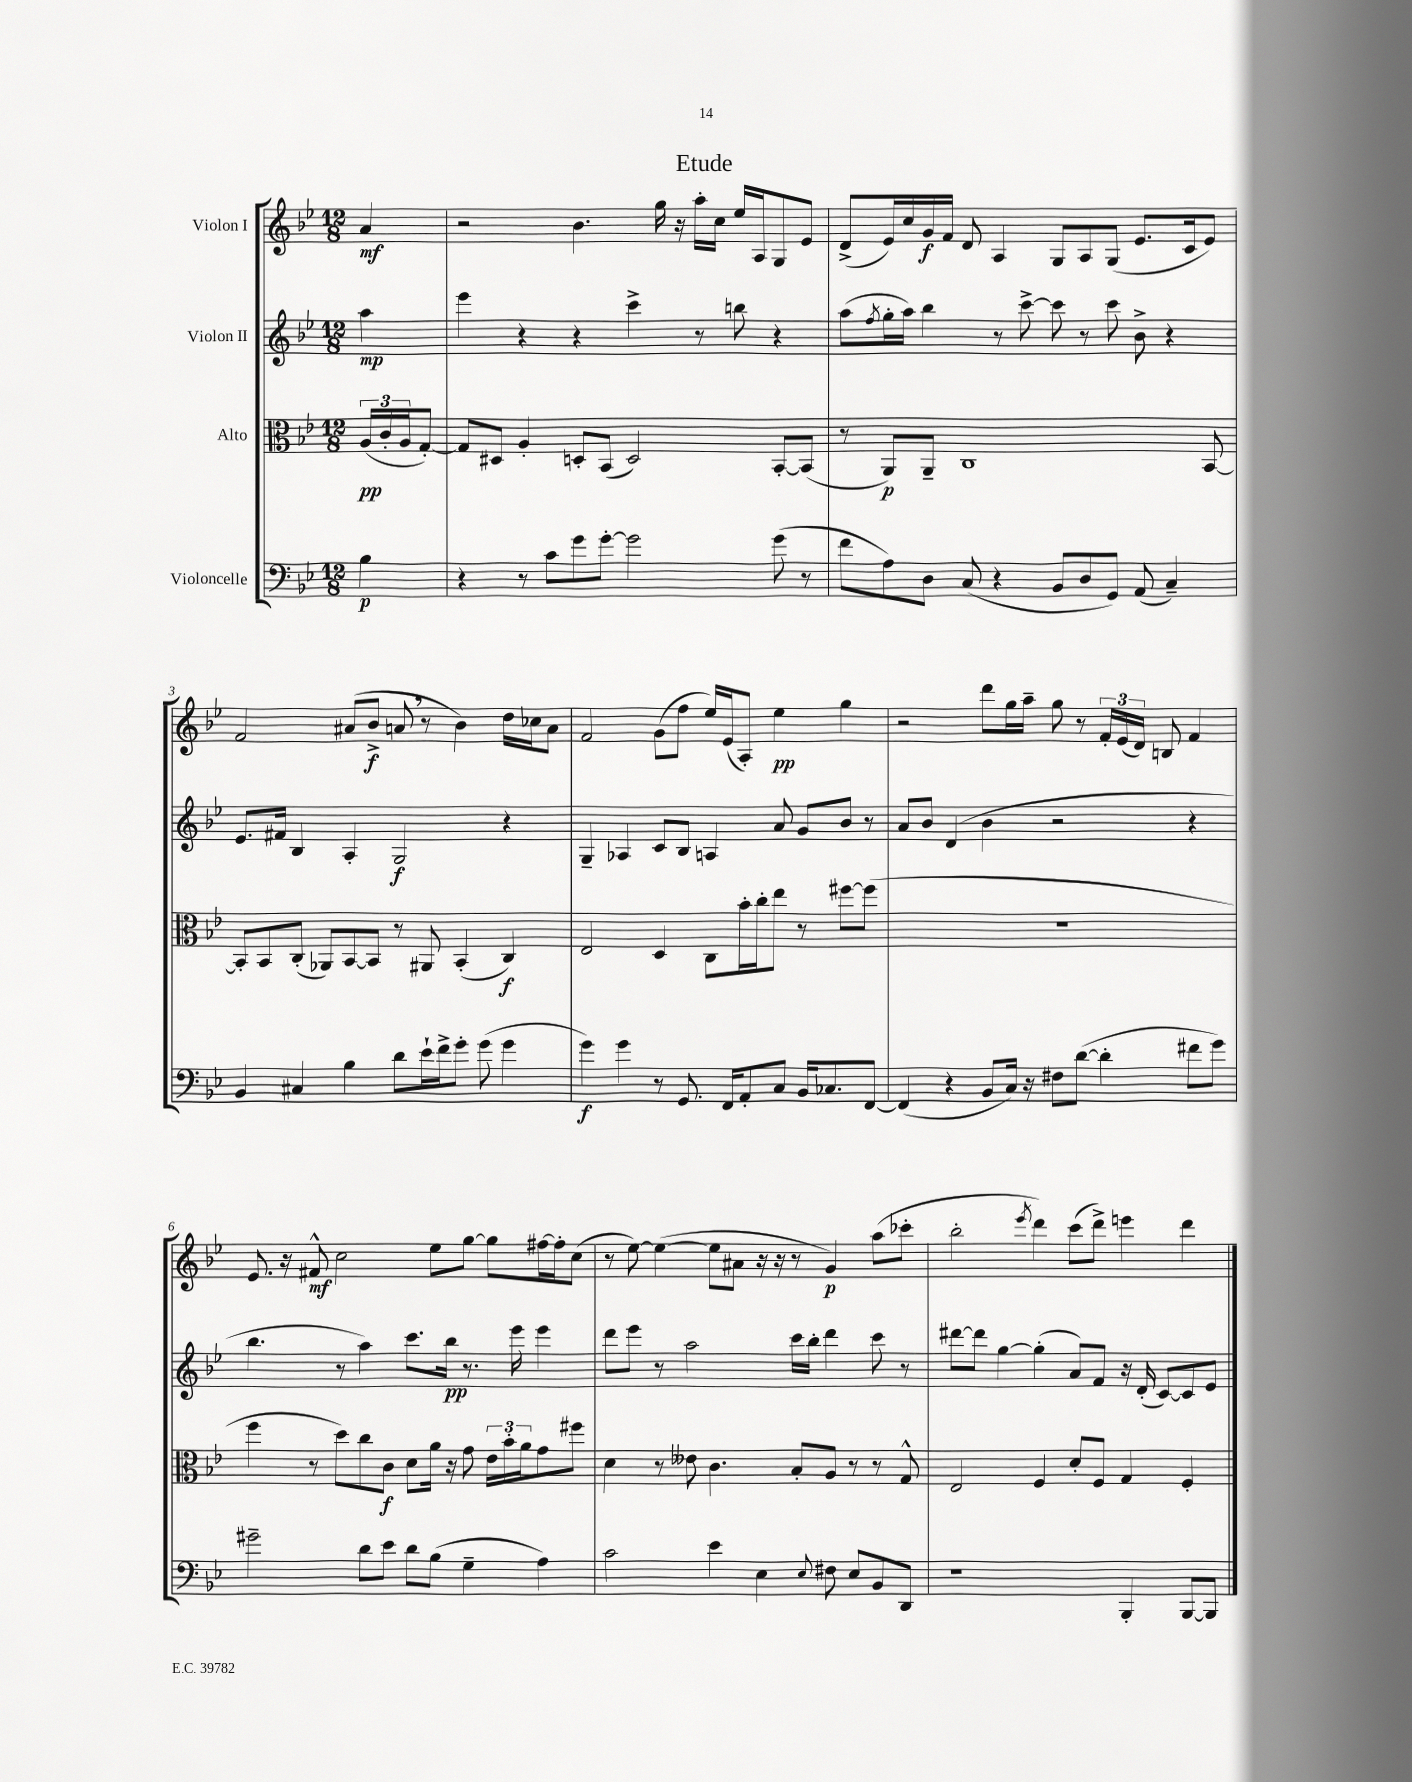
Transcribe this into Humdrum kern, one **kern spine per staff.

**kern	**dynam	**kern	**dynam	**kern	**dynam	**kern	**dynam
*part4	*part4	*part3	*part3	*part2	*part2	*part1	*part1
*staff4	*staff4	*staff3	*staff3	*staff2	*staff2	*staff1	*staff1
*I"Violoncelle	*	*I"Alto	*	*I"Violon II	*	*I"Violon I	*
*clefF4	*	*clefC3	*	*clefG2	*	*clefG2	*
*k[b-e-]	*	*k[b-e-]	*	*k[b-e-]	*	*k[b-e-]	*
*M12/8	*	*M12/8	*	*M12/8	*	*M12/8	*
=	=	=	=	=	=	=	=
4B-\	p	(24A/LL	pp	4aa\	mp	4a/	mf
.	.	24c'/	.	.	.	.	.
.	.	24A/J	.	.	.	.	.
.	.	[8G'/J)	.	.	.	.	.
=1	=1	=1	=1	=1	=1	=1	=1
4r	.	8G/L]	.	4eee-\	.	2r	.
.	.	8D#X/J	.	.	.	.	.
8r	.	4A'/	.	4r	.	.	.
8c\L	.	.	.	.	.	.	.
8g\	.	8Dn'/L	.	4r	.	4.b-\	.
[8g'\J	.	(8BB-/J	.	.	.	.	.
2g\]	.	2D/)	.	4ccc^\	.	.	.
.	.	.	.	.	.	16gg\	.
.	.	.	.	.	.	16r	.
.	.	.	.	8r	.	16aa'\LL	.
.	.	.	.	.	.	16cc\JJ	.
.	.	.	.	8bbn\	.	16ee-/LL	.
.	.	.	.	.	.	16A/J	.
(8g\	.	[8BB-'/L	.	4r	.	8G/	.
8r	.	(8BB-/J]	.	.	.	8e-/J	.
=2	=2	=2	=2	=2	=2	=2	=2
8f\L	.	8r	.	(8aa\L	.	(8d^/L	.
.	.	.	.	8qff/	.	.	.
8A\)	.	8AA/L)	p	16gg'\L	.	16e-/L)	.
.	.	.	.	16aa\JJ)	.	16cc/	.
8D\J	.	8AA~/J	.	4bb-\	.	16g/	f
.	.	.	.	.	.	16f/JJ	.
(8C/	.	1C	.	.	.	8d/	.
4r	.	.	.	8r	.	4A/	.
.	.	.	.	[8ccc^\	.	.	.
8BB-/L	.	.	.	8ccc\]	.	8G/L	.
8D/	.	.	.	8r	.	8A/	.
8GG/J)	.	.	.	8ccc\	.	(8G/J	.
(8AA/	.	.	.	8b-^\	.	8.e-/L	.
4C~/)	.	.	.	4r	.	.	.
.	.	.	.	.	.	16c/k	.
.	.	[8BB-/	.	.	.	8e-/J)	.
!!LO:LB:g=z
=3	=3	=3	=3	=3	=3	=3	=3
4BB-/	.	8BB-'/L]	.	8.e-/L	.	2f/	.
.	.	8BB-/	.	.	.	.	.
.	.	.	.	16f#X/Jk	.	.	.
4C#X/	.	(8C'/J	.	4B-/	.	.	.
.	.	8AA-X/L)	.	.	.	.	.
4B-\	.	[8BB-/	.	4A'/	.	(8a#X/L	.
.	.	8BB-/J]	.	.	.	8b-^/J	f
8d\L	.	8r	.	2G/	f	8an,/	.
16e-`\L	.	8AA#X/	.	.	.	8r	.
16f^\J	.	.	.	.	.	.	.
8g'\J	.	(4BB-'/	.	.	.	4b-\)	.
(8g\	.	.	.	.	.	.	.
4g\	.	4C/)	f	4r	.	16dd\LL	.
.	.	.	.	.	.	16cc-X\J	.
.	.	.	.	.	.	8a\J	.
=4	=4	=4	=4	=4	=4	=4	=4
4g\)	f	2E-/	.	4G~/	.	2f/	.
4g\	.	.	.	4A-X/	.	.	.
8r	.	4D/	.	8c/L	.	(8g\L	.
8.GG/	.	.	.	8B-/J	.	8ff\J	.
.	.	8C\L	.	4An/	.	16ee-/LL)	.
16FF/KL	.	.	.	.	.	(16e-/J	.
8AA'/	.	16b-'\L	.	.	.	8A'/J)	.
.	.	16cc'\J	.	.	.	.	.
8C/J	.	8ee-\J	.	8a/	.	4ee-\	pp
16BB-/KL	.	8r	.	8g/L	.	.	.
8.C-X/	.	.	.	.	.	.	.
.	.	[8ff#X\L	.	8b-/J	.	4gg\	.
[8FF/J	.	(8ff#\J]	.	8r	.	.	.
=5	=5	=5	=5	=5	=5	=5	=5
(4FF/]	.	1.r	.	8a/L	.	2r	.
.	.	.	.	8b-/J	.	.	.
4r	.	.	.	(4d/	.	.	.
8BB-/L	.	.	.	4b-\	.	8ddd\L	.
16C/Jk)	.	.	.	.	.	16gg\L	.
16r	.	.	.	.	.	16aa~\JJ	.
8F#X\L	.	.	.	2r	.	8gg\	.
([8d\J	.	.	.	.	.	8r	.
4d'\]	.	.	.	.	.	24f'/LL	.
.	.	.	.	.	.	(24e-/	.
.	.	.	.	.	.	24d/JJ)	.
.	.	.	.	.	.	8Bn/	.
8f#X\L	.	.	.	4r	.	4f/	.
8g\J)	.	.	.	.	.	.	.
!!LO:LB:g=z
=6	=6	=6	=6	=6	=6	=6	=6
2g#X~\	.	4ff\	.	4.bb-\	.	8.e-/	.
.	.	.	.	.	.	16r	.
.	.	8r	.	.	.	8f#X^^/	mf
.	.	8dd\L)	.	8r	.	2cc\	.
8d\L	.	8cc\	.	4aa\)	.	.	.
8e-\J	.	8c\J	f	.	.	.	.
8d\L	.	8d\L	.	8.ccc\L	.	.	.
(8B-\J	.	16a\Jk	.	.	.	8ee-\L	.
.	.	16r	.	16bb-\Jk	pp	.	.
4G~\	.	8g\	.	8.r	.	[8gg\J	.
.	.	24e-\LL	.	.	.	8gg\L]	.
.	.	24b-'\	.	.	.	.	.
.	.	.	.	16eee-\	.	.	.
.	.	24a\J	.	.	.	.	.
4A\)	.	8g\	.	4eee-\	.	[16ff#X\L	.
.	.	.	.	.	.	16ff#'\J]	.
.	.	8ff#X\J	.	.	.	(8cc\J	.
=7	=7	=7	=7	=7	=7	=7	=7
2c\	.	4d\	.	8ddd\L	.	8r	.
.	.	.	.	8eee-\J	.	[8ee-\)	.
.	.	8r	.	8r	.	(4ee-\_	.
.	.	8e--X\	.	2aa\	.	.	.
4e-\	.	4.c\	.	.	.	8ee-\L]	.
.	.	.	.	.	.	8a#X\J	.
4E-\	.	.	.	.	.	16r	.
.	.	.	.	.	.	16r	.
.	.	8B-'/L	.	16ccc\LL	.	8r	.
.	.	.	.	16bb-'\JJ	.	.	.
8qqE-/	.	.	.	.	.	.	.
8F#X\	.	8A/J	.	4ddd\	.	4g/)	p
8E-/L	.	8r	.	.	.	.	.
8BB-/	.	8r	.	8ccc\	.	(8aa\L	.
8DD/J	.	8G^^/	.	8r	.	8ccc-X'\J	.
=8	=8	=8	=8	=8	=8	=8	=8
1r	.	2E-/	.	[8ddd#X\L	.	2bb-'\	.
.	.	.	.	8ddd#\J]	.	.	.
.	.	.	.	[4gg\	.	.	.
.	.	.	.	.	.	8qeee-/	.
.	.	4F/	.	(4gg'\]	.	4ddd\)	.
.	.	8d'/L	.	8a/L)	.	(8ccc\L	.
.	.	8F/J	.	8f/J	.	8ddd^\J)	.
4BBB-'/	.	4G/	.	16r	.	4eeen\	.
.	.	.	.	(16d'/	.	.	.
.	.	.	.	[8c/L)	.	.	.
[8BBB-/L	.	4F'/	.	8c/]	.	4ddd\	.
8BBB-/J]	.	.	.	8e-/J	.	.	.
==	==	==	==	==	==	==	==
*-	*-	*-	*-	*-	*-	*-	*-
